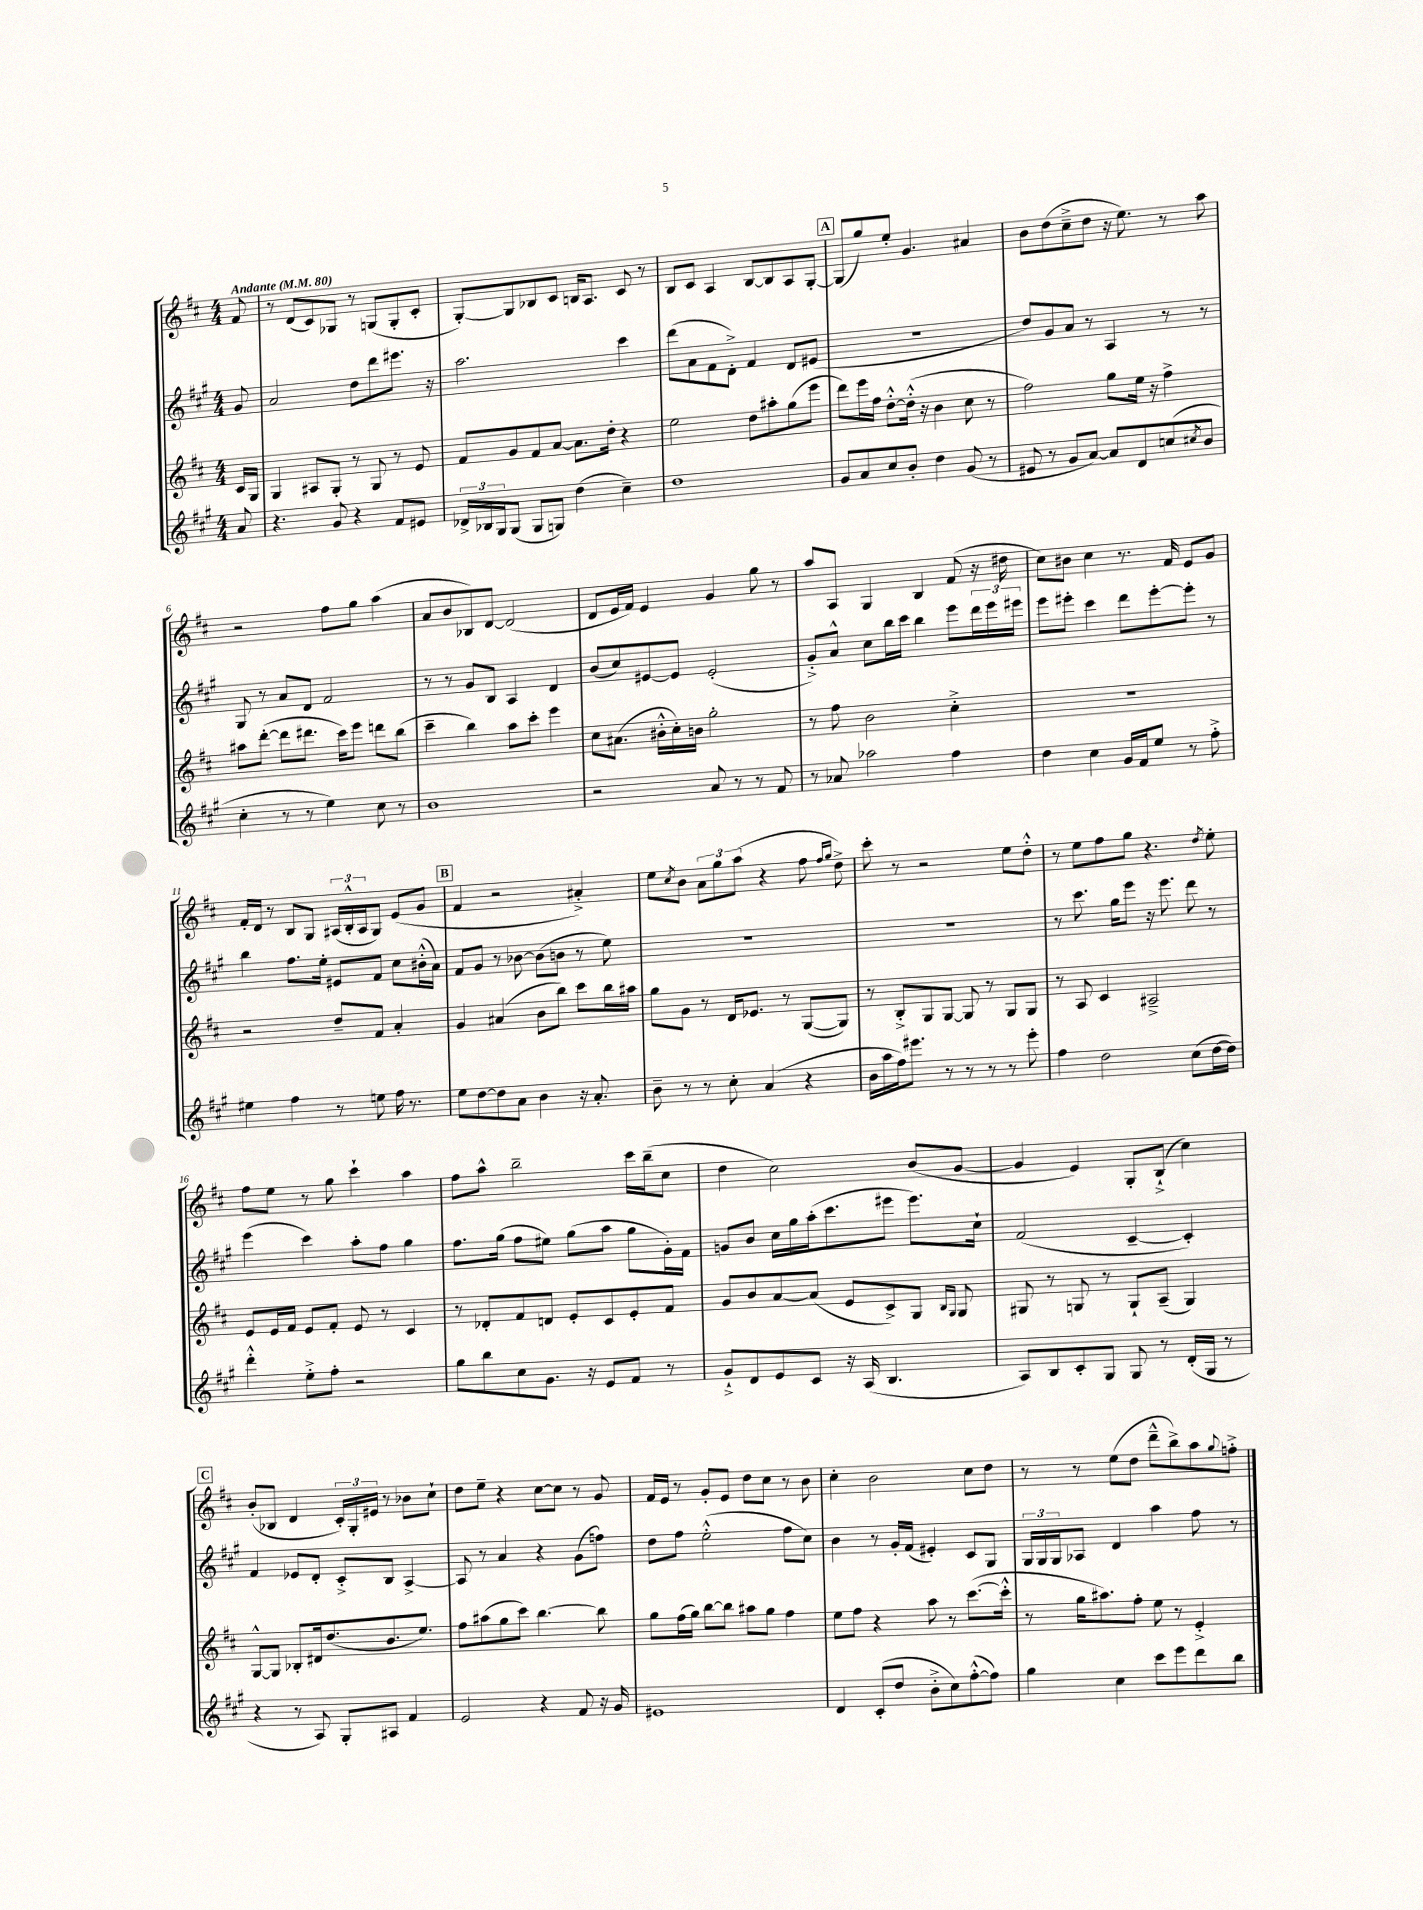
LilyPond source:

<<
\new StaffGroup <<
\new Staff = "s0" {
    \clef treble \key d \major \numericTimeSignature \time 4/4 \partial 8 \tempo "Andante" 4 = 80
    fis'8 |
    r8 d'8( cis'8) ges8 r8 g8( g8-. cis'8-. |
    g8~-.) g8 bes8 cis'8 b16 a8. cis'8 r8 |
    b8 cis'8 a4 b8~ b8 a8 g8~-. |
    \mark \markup { \box "A" } g8( g''8) e''8-. g'4. ais'4 |
    b'8 d''8( cis''8---> d''8 r16 e''8.) r8 a''8 |
    r2 fis''8 g''8 a''4( |
    a'8 b'8 bes8) d'8~ d'2( |
    d'8 e'16 fis'16) e'4 g'4 g''8 r8 |
    a''8 a8 g4 b4 fis'8( r16 dis''16 |
    cis''8) bis'8 cis''4 r8. fis'16 e'8 g'8 |
    fis'16-. d'16 r8 b8 g8 \tuplet 3/2 { ais16( b16-.-^ ais16 } g8) e'8( g'8 |
    \mark \markup { \box "B" } fis'4 r2 ais'4-.->) |
    e''8 \acciaccatura { cis''8 } b'8 \tuplet 3/2 { a'8 g''8 a''8( } r4 fis''8 \grace { fis''16 g''16 } d''8->) |
    cis'''8-. r8 r2 e''8 d''8-.-^ |
    r8 e''8 fis''8 g''8 r4. \acciaccatura { d''8 } e''8-. |
    fis''8 e''8 r8 g''8 cis'''4-! a''4 |
    fis''8 a''8-^ b''2-- cis'''16 b''16--( cis''8 |
    d''4 cis''2) b'8( g'8~ |
    g'4 e'4) g8-. b8-!->( cis''4) |
    \mark \markup { \box "C" } b'8-.( bes8 d'4 \tuplet 3/2 { cis'16-.) g16-. eis'16 } r8 bes'8 cis''8-! |
    d''8 e''8-- r4 cis''8~ cis''8 r8 g'8 |
    fis'16 e'16 r8 g'8-. e'8 d''8 cis''8 r8 b'8 |
    cis''4-. b'2 cis''8 d''8 |
    r8 r8 e''8( d''8 d'''8---^ b''8->) a''8 \appoggiatura { g''8 } f''8-.-> \bar "|." |
}
\new Staff = "s1" {
    \clef treble \key a \major \numericTimeSignature \time 4/4 \partial 8
    gis'8 |
    a'2 d''8 d'''8 eis'''8. r16 |
    a''2. cis'''4 |
    d'''8( a'8 fis'8 d'8-.->) fis'4 d'8 eis'8( |
    \mark \markup { \box "A" } R1 |
    d''8) gis'8 a'8 r8 a4 r8 r8 |
    gis8 r8 a'8 d'8 fis'2 |
    r8 r8 gis'8 b8 a4 d'4 |
    b'8( cis''8) eis'8~ eis'8 eis'2-.( |
    gis'8-.->) a'8-^ cis''8 b''16 cis'''16 b''4 e'''8 \tuplet 3/2 { d'''16 e'''16 eis'''16 } |
    e'''8 eis'''8-. cis'''4 d'''8 eis'''8~-. eis'''8-. r8 |
    b''4 fis''8. e''16-. eis'8 fis'8 cis''8 bis'16-.-^( a'16) |
    \mark \markup { \box "B" } fis'8 gis'8 r8 bes'8~ bes'8( b'8 r8 e''8) |
    R1 |
    R1 |
    r8 cis'''8. gis''16 e'''8 r16 e'''8. d'''8 r8 |
    e'''4( cis'''4) a''8-. fis''8 gis''4 |
    fis''8. gis''16( fis''8 eis''8) gis''8( a''8 gis''8 gis'16-.) fis'16 |
    g'8 b'8 cis''16 gis''16 a''16-.( cis'''8. eis'''8 eis'''8.) cis''16-! |
    fis'2( cis'4~-- cis'4-.) |
    \mark \markup { \box "C" } fis'4 ees'8 d'8-. cis'8-.-> b8 a4~-> |
    a8 r8 a'4 r4 gis'8( f''8) |
    d''8 fis''8 e''2-.-^( fis''8 cis''8) |
    b'4 r8 gis'16-. fis'16( eis'4-.) cis'8 gis8 |
    \tuplet 3/2 { gis16 gis16 gis16 } aes8 d'4 a''4 fis''8 r8 \bar "|." |
}
\new Staff = "s2" {
    \clef treble \key d \major \numericTimeSignature \time 4/4 \partial 8
    cis'16 g16 |
    g4 ais8 g8-. r8 g8 r8 e'8 |
    fis'8 g'8 fis'8 a'8~ a'8. d''16-. r4 |
    e''2 d''8 ais''8-. g''8( e'''8 |
    \mark \markup { \box "A" } d'''8) e'''16 fis''16 d''8~-.-^ d''16-.-^( r16 b'4 cis''8 r8 |
    fis''2) g''8 e''16 r16 fis''4-> |
    ais''8 d'''8~-.( d'''8 dis'''8. cis'''16) e'''8 d'''8 b''8( |
    cis'''4-- b''4) a''8 cis'''8-. e'''4 |
    cis''8 ais'8.( bis'16-.-^ cis''16-.) b'16 g''2-. |
    r8 fis''8 b'2 cis''4-.-> |
    R1 |
    r2 d''8-- fis'8 a'4-. |
    \mark \markup { \box "B" } g'4 ais'4( b'8 b''8) cis'''8 b''16 ais''16 |
    g''8 g'8 r8 d'16 ees'8. r8 g8~( g8) |
    r8 b8-.-> g8 g8~ g8 r8 g8 g8 |
    r8 a8 cis'4 ais2---> |
    e'8 e'16 fis'16 e'8 fis'8-. e'8 r8 cis'4 |
    r8 des'8-. fis'8 d'8 e'8-. cis'8 e'8-. fis'8 |
    g'8 b'8 a'8~ a'8( e'8 cis'8->) g8 \grace { b16 g16 } g8 |
    gis8 r8 g8 r8 g8-! a8--( g4) |
    \mark \markup { \box "C" } g8~-^ g8 bes8-. dis'16 d''8.( b'8. e''8.) |
    fis''8 ais''8( g''8 cis'''8) b''4.~ b''8 |
    g''8 fis''16( g''16) b''8~ b''8 ais''8 g''8 fis''4 |
    e''8 fis''8 r4 a''8 r8 cis'''8.~( cis'''16-.-^ |
    r8 g''16 ais''8.) fis''8-. e''8 r8 e'4-.-> \bar "|." |
}
\new Staff = "s3" {
    \clef treble \key a \major \numericTimeSignature \time 4/4 \partial 8
    a'8 |
    r4. gis'8 r4 fis'8 eis'8 |
    \tuplet 3/2 { des'16-> bes16 gis16 } gis8( gis8 g8) d''4( cis''4--) |
    d''1 |
    \mark \markup { \box "A" } gis'8 a'8 cis''8 b'8-. d''4 gis'8( r8 |
    eis'8 r8 gis'8 a'8~) a'8 d'8 c''8( \acciaccatura { cis''8 } b'8 |
    cis''4-. r8 r8 e''4) cis''8 r8 |
    b'1 |
    r2 a'8 r8 r8 fis'8 |
    r8 aes'8 aes''2 fis''4 |
    d''4 cis''4 gis'16 fis'16 e''8 r8 fis''8-.-> |
    eis''4 fis''4 r8 e''8 fis''16 r8. |
    \mark \markup { \box "B" } e''8 d''8~ d''8 a'8 b'4 r16 a'8.-. |
    b'8-- r8 r8 cis''8-. a'4( r4 |
    b'16 a''16 fis''16) eis'''8. r8 r8 r8 r8 eis'''8-. |
    fis''4 d''2 cis''8( d''16~ d''16) |
    d'''4-.-^ e''8-.-> fis''8-. r2 |
    gis''8 b''8 cis''8 gis'8. r16 e'8 fis'8 r8 |
    gis'8-!-> d'8 e'8 cis'8 r16 a16( b4. |
    a8) b8 cis'8-. gis8 gis8 r8 d'16-.( gis16 r8 |
    \mark \markup { \box "C" } r4 r8 a8) gis8-. ais8 fis'4 |
    e'2 r4 fis'8 r16 gis'16 |
    eis'1 |
    d'4 cis'8-.( d''8 b'8-.-> cis''8) fis''8~-.-^( fis''8) |
    gis''4 cis''4 cis'''8 e'''8 d'''8 b''8 \bar "|." |
}
>>
>>
